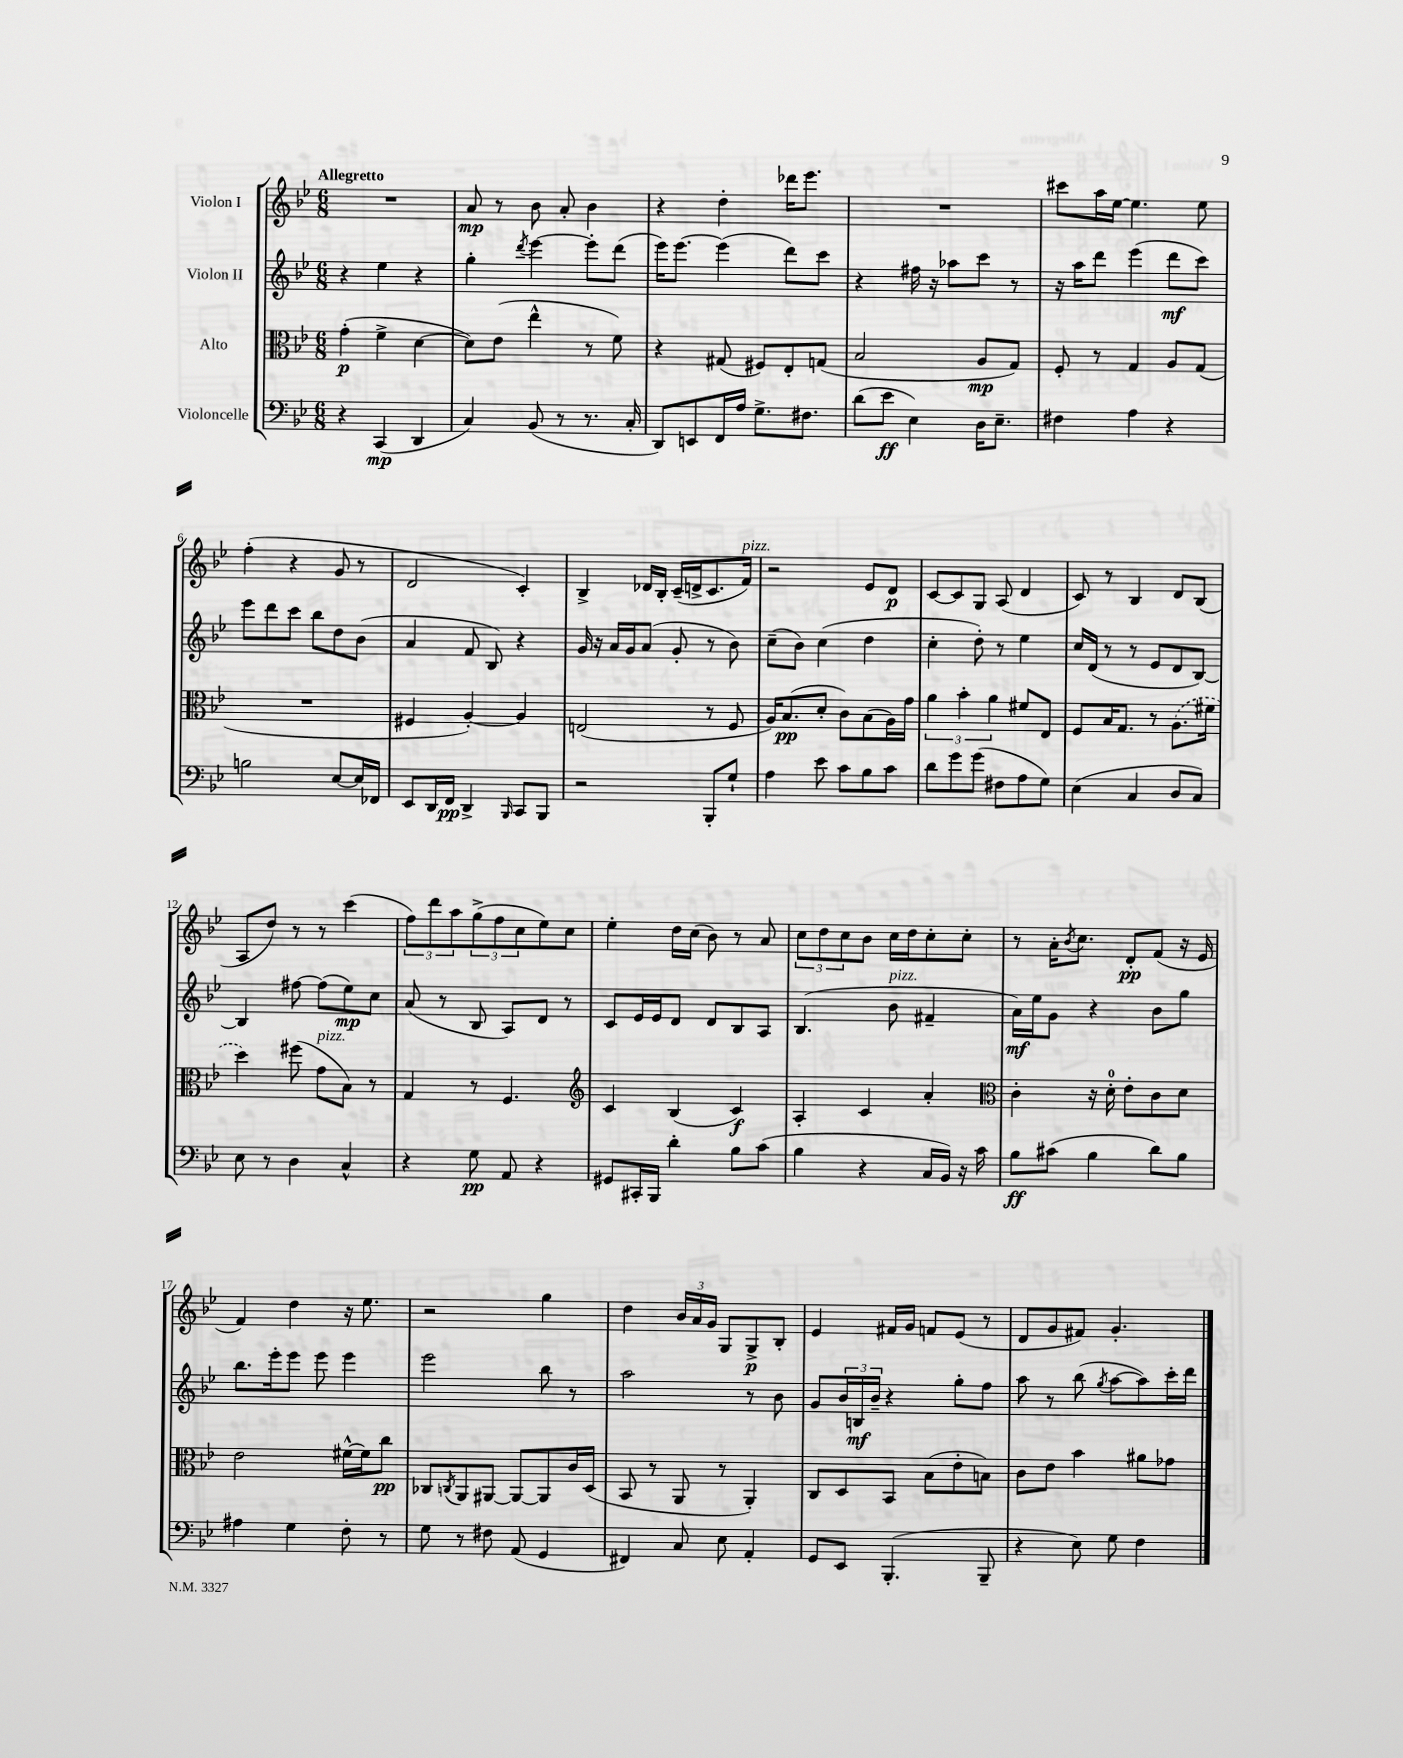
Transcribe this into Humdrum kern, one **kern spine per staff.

**kern	**kern	**kern	**kern
*staff4	*staff3	*staff2	*staff1
*clefF4	*clefC3	*clefG2	*clefG2
*k[b-e-]	*k[b-e-]	*k[b-e-]	*k[b-e-]
*M6/8	*M6/8	*M6/8	*M6/8
4r	(4g'	4r	2.r
(4CC	4f^	4ee-	.
4DD	[4d	4r	.
=	=	=	=
4C)	8d])	4gg'	8a
.	(8e-	.	8r
.	.	8qddd	.
(8BB-	4ee-^^	[4eee-	8b-
8r	.	.	8a'
8.r	8r	8eee-']	4b-
.	8f)	(8ddd	.
16C'	.	.	.
=	=	=	=
8DD)	4r	16eee-)	4r
.	.	[8.eee-	.
8EE	.	.	.
16FF	(8G#	(4eee-]	4dd'
16A	.	.	.
8.G^	8F#)	.	.
.	8E-'	8ddd)	16ddd-
8.F#	.	.	8.eee-
.	(8G	8ccc	.
=	=	=	=
(8d	2B-	4r	2.r
8e-	.	.	.
4E-)	.	16ff#	.
.	.	16r	.
.	.	8aa-	.
16D	8A	8ccc	.
8.E-~	.	.	.
.	8G)	8r	.
=	=	=	=
4F#	8F'	16r	8ccc#
.	.	16aa	.
.	8r	8ddd	16aa
.	.	.	[16ee-
4A	4G	(4eee-	4.ee-]
4r	8A	8ddd	.
.	(8G	8ccc)	8ee-
=	=	=	=
2B	2.r	8eee-	(4ff'
.	.	8ddd	.
.	.	8ccc	4r
.	.	8bb-	.
[8E-	.	8dd	8g
16E-]	.	(8b-	8r
16FF-	.	.	.
=	=	=	=
8EE-	4F#	4a	2d
16DD	.	.	.
16FF	.	.	.
4DD^	[4A')	8f	.
.	.	8B-)	.
16qqBBB-	.	.	.
8CC	4A]	4r	4c')
8BBB-	.	.	.
=	=	=	=
2r	(2E	16g	4B-^
.	.	16r	.
.	.	16a	.
.	.	16g	.
.	.	(8a	16d-
.	.	.	16B-'
.	.	8g'	(16c~
.	.	.	16d^
8BBB-'	8r	8r	8.c
8G`	8F	8b-)	.
.	.	.	16f)
=	=	=	=
4A	16A)	(8cc~	2r
.	(8.B-	.	.
.	.	8b-)	.
8e-	8d'	(4cc	.
8c	8c)	.	.
8B-	(8B-	4dd	8e-
8c	16A)	.	8d
.	16g	.	.
=	=	=	=
8d	6a	4cc'	[8c
8g	.	.	8c]
.	6b-'	.	.
(8g	.	8dd')	8G
.	6a	.	.
8F#	.	8r	(8A
8A	8f#	4ee-	4d
8G)	8E-	.	.
=	=	=	=
(4E-	8F	16cc	8c)
.	.	(16d	.
.	16B-	8r	8r
.	8.G	.	.
4C	.	8r	4B-
.	8r	8e-	.
8D	(8.A	8d	8d
8C)	.	[8B-)	(8B-
.	16f#	.	.
=	=	=	=
8E-	4dd)	4B-]	8A
8r	.	.	8dd)
4D	(8ff#	[8ff#	8r
.	8g	(8ff#]	8r
4C^^	8B-)	8ee-)	(4ccc
.	8r	8cc	.
=	=	=	=
4r	4G	(8a	12ff)
.	.	.	12ddd
.	.	8r	.
.	.	.	12aa
8G	8r	8B-	(12gg^
.	.	.	12ff
8AA	4.F	8A)	.
.	.	.	12cc
4r	.	8d	8ee-)
.	.	8r	8cc
=	=	=	=
*	*clefG2	*	*
8GG#	4c	8c	4ee-'
16CC#'	.	16e-	.
16BBB-	.	16e-	.
4d'	(4B-	8d	16dd
.	.	.	(16cc
.	.	8d	8b-)
8B-	4c)	8B-	8r
(8c	.	8A	8a
=	=	=	=
4B-	4A'	(4.B-	12cc
.	.	.	12dd
.	.	.	12cc
4r	4c	.	8b-
.	.	8b-	16cc
.	.	.	16dd
16C	4a'	4f#~	8cc'
16BB-)	.	.	.
16r	.	.	8cc'
16c	.	.	.
=	=	=	=
*	*clefC3	*	*
8B-	4c'	16a)	8r
.	.	16ee-	.
(8c#	.	8g	16a'
.	.	.	8qb-
.	.	.	8.cc
4B-	16r	4r	.
.	16d'	.	.
.	8e-'	.	8d'
8d)	8c	8b-	(8f
8B-	8d	8gg	16r
.	.	.	16e-
=	=	=	=
4A#	2e-	8.bb-	4f)
.	.	16eee-'	.
4G	.	8eee-	4dd
.	.	8eee-	.
8F'	[16f#^^	4eee-	16r
.	16f#]	.	8.ee-
8r	8cc	.	.
=	=	=	=
8G	8C-	2eee-	2r
.	8qC	.	.
8r	8AA	.	.
8F#	[8AA#	.	.
(8AA	8AA#_	.	.
4GG	8AA#]	8bb-	4gg
.	16c	8r	.
.	(16D	.	.
=	=	=	=
4FF#)	8BB-	2aa	4dd
.	8r	.	.
8C	8AA	.	24b-
.	.	.	24a
.	.	.	24g
8E-	8r	.	8G
4AA'	4AA')	8r	8G^
.	.	8b-	8B-'
=	=	=	=
8GG	8C	8g	4e-
8EE-	8D	24b-	.
.	.	24B	.
.	.	24b-~	.
(4.BBB-'	8BB-	4r	16f#
.	.	.	16g
.	(8B-	.	8f
.	8e-'	8gg'	(8e-
8BBB-~	8B)	8ff	8r
=	=	=	=
4r	8c	8aa	8d
.	8e-	8r	8g
8E-)	4b-	(8bb-	8f#)
.	.	8qgg	.
8G	.	[8aa	4.g'
4F	8a#	8aa])	.
.	8g-	16ccc'	.
.	.	16ddd	.
==	==	==	==
*-	*-	*-	*-
